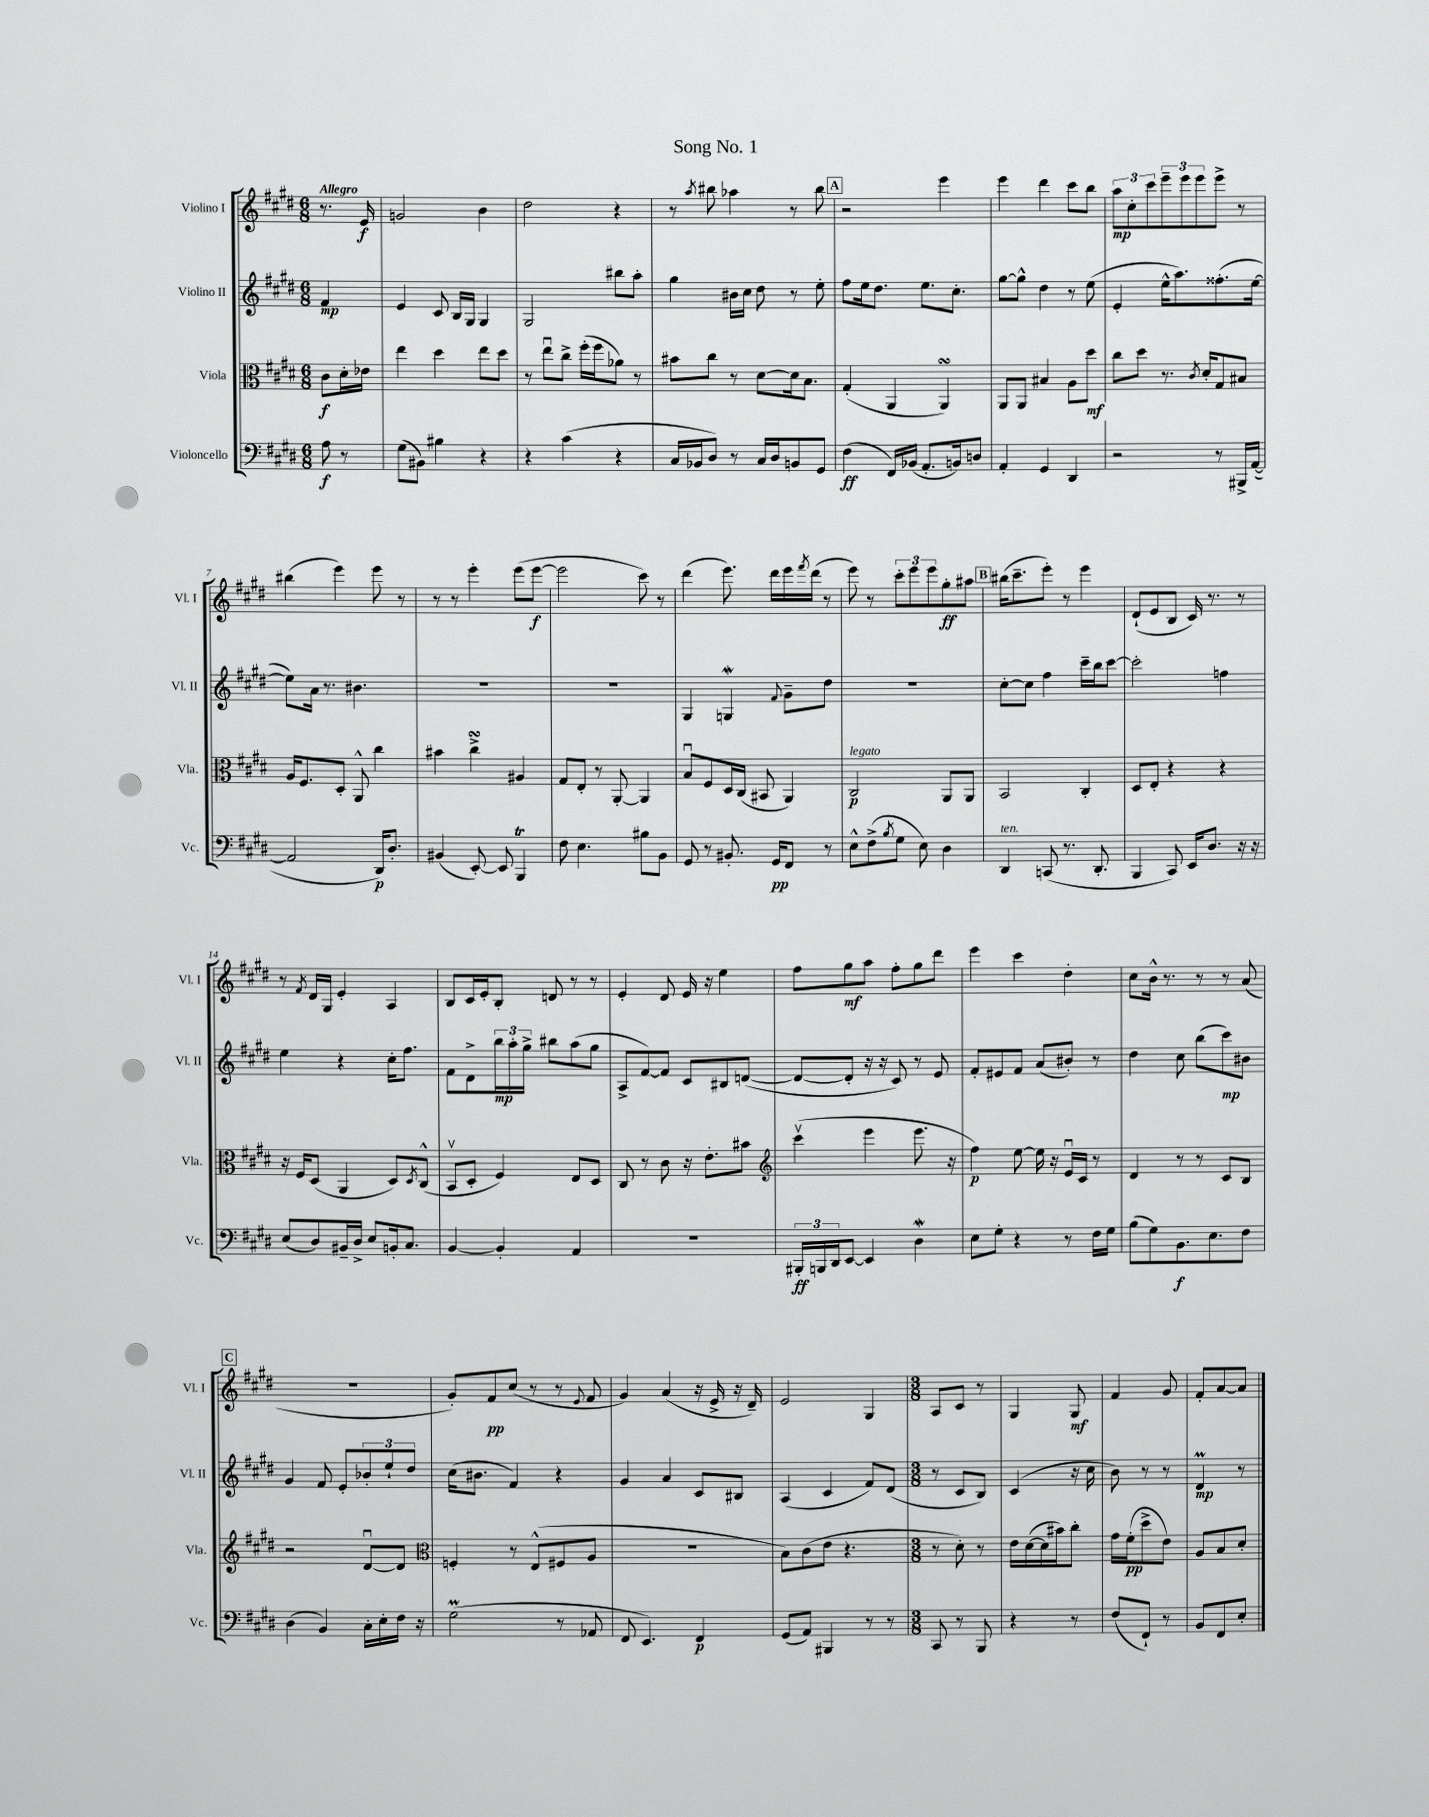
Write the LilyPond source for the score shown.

\header { title = "Song No. 1" }
<<
\new StaffGroup <<
\new Staff = "s0" \with { instrumentName = "Violino I" shortInstrumentName = "Vl. I" } {
    \clef treble \key e \major \numericTimeSignature \time 6/8 \partial 4 \tempo "Allegro"
    r8. e'16\f |
    g'2 b'4 |
    dis''2 r4 |
    r8 \acciaccatura { a''8 } bis''8 aes''4 r8 bis''8 |
    \mark \markup { \box "A" } r2 e'''4 |
    e'''4 dis'''4 cis'''8 b''8 |
    \tuplet 3/2 { a''8\mp cis''8-. cis'''8 } \tuplet 3/2 { e'''8-- e'''8 e'''8 } e'''8-> r8 |
    bis''4( e'''4) e'''8 r8 |
    r8 r8 e'''4-. e'''8( e'''8~\f |
    e'''2 cis'''8) r8 |
    dis'''4( e'''8.) dis'''16 e'''16 \acciaccatura { fis'''8 } dis'''16( r8 |
    e'''8) r8 \tuplet 3/2 { cis'''8-. e'''8 e'''8 } gis''8-.\ff ais''8 |
    \mark \markup { \box "B" } bis''16( cis'''8.-- e'''8-.) r8 e'''4 |
    dis'8-!( e'8 b8 cis'16) r8. r8 |
    r8 \acciaccatura { fis'8 } dis'16 gis16 e'4-. a4 |
    b8 cis'16 e'16-. b8-. d'8 r8 r8 |
    e'4-. dis'8 e'16 r16 e''4 |
    fis''8 gis''8\mf a''8 fis''8-. gis''8 dis'''8 |
    e'''4 cis'''4 dis''4-. |
    cis''8 b'16-^ r8. r8 r8 a'8( |
    \mark \markup { \box "C" } R2. |
    gis'8-.) fis'8\pp cis''8( r8 r8 \appoggiatura { e'8 } fis'8 |
    gis'4) a'4( r16 e'16-> r16 dis'16--) |
    e'2 gis4 |
    \numericTimeSignature \time 3/8 a8 cis'8 r8 |
    gis4 gis8\mf |
    fis'4 gis'8 |
    fis'8-. a'8~ a'8 \bar "|." |
}
\new Staff = "s1" \with { instrumentName = "Violino II" shortInstrumentName = "Vl. II" } {
    \clef treble \key e \major \numericTimeSignature \time 6/8 \partial 4
    fis'4\mp |
    e'4 cis'8 b16 gis16 gis4 |
    gis2 bis''8 a''8-. |
    gis''4 bis'16 cis''16 dis''8 r8 e''8-. |
    \mark \markup { \box "A" } fis''8 e''16 dis''8. e''8. cis''8.-. |
    gis''8~ gis''8-^ dis''4 r8 e''8( |
    e'4-. e''16-^ a''8.) fisis''8.-.( e''16~ |
    e''8) a'16 r8. bis'4. |
    R2. |
    R2. |
    gis4 g4\mordent \appoggiatura { fis'8 } gis'8-- dis''8 |
    R2. |
    \mark \markup { \box "B" } cis''8~-. cis''8 fis''4 cis'''16-- b''16 cis'''8~ |
    cis'''2-. f''4 |
    e''4 r4 cis''16-. fis''8. |
    fis'8 dis'8-> \tuplet 3/2 { b''16\mp a''16-. gis''16-> } bis''8 a''8( gis''8 |
    a8-> fis'8~) fis'8 cis'8 bis8 d'8~( |
    d'8~ d'8-. r16 r16 cis'8) r8 e'8 |
    fis'8-. eis'8 fis'8 a'8( bis'8-.) r8 |
    dis''4 cis''8 b''8( cis'''8\mp) bis'8 |
    \mark \markup { \box "C" } gis'4 fis'8 e'8-. \tuplet 3/2 { bes'8-. e''8-! dis''8 } |
    cis''16( bis'8. fis'4) r4 |
    gis'4 a'4 cis'8 bis8 |
    a4( cis'4 fis'8) dis'8( |
    \numericTimeSignature \time 3/8 r8 cis'8 b8) |
    cis'4( r16 cis''16 |
    b'8) r8 r8 |
    dis'4\prall\mp r8 \bar "|." |
}
\new Staff = "s2" \with { instrumentName = "Viola" shortInstrumentName = "Vla." } {
    \clef alto \key e \major \numericTimeSignature \time 6/8 \partial 4
    cis'8\f dis'16-. ees'16 |
    e''4 dis''4 e''8 dis''8 |
    r8 e''8\downbow cis''8-> fis''16-.( fis''16 aes'8) r8 |
    bis'8 cis''8 r8 dis'8~ dis'16 b8. |
    \mark \markup { \box "A" } gis4-.( a,4 a,4\turn) |
    a,8 a,8 bis4 a8 dis''8\mf |
    cis''8 dis''8 r8. \acciaccatura { cis'8 } dis'16-. gis8 bis8 |
    a16 fis8. dis8-. a,8-^ cis''4 |
    bis'4 cis''4->\turn ais4 |
    gis8 e8-. r8 a,8~-. a,4 |
    b8\downbow fis8 dis16 cis16( bis,8 a,4) |
    cis2\p^\markup { \italic "legato" } a,8 a,8 |
    \mark \markup { \box "B" } b,2 cis4-. |
    dis8 e8-. r4 r4 |
    r16 fis16 dis8( a,4 dis8) \acciaccatura { dis8 } cis8-^( |
    b,8\upbow dis8-. fis4) e8 dis8 |
    cis8 r8 cis'8 r16 e'8.-. bis'8 |
    \clef treble cis'''4\upbow( e'''4 e'''8. r16 |
    fis''4\p) e''8~ e''16 r16 e'16\downbow cis'16 r8 |
    dis'4 r8 r8 cis'8 b8 |
    \mark \markup { \box "C" } r2 dis'8~\downbow dis'8 |
    \clef alto f4-. r8 e8-^( fis8 a8 |
    R2. |
    b8) cis'8( e'8 r4. |
    \numericTimeSignature \time 3/8 r8 dis'8-.) r8 |
    e'16 dis'16~( dis'16 bis'16) cis''8-. |
    gis'16 fis'16-.\pp( dis''8-> e'8) |
    a8 b8 dis'8-. \bar "|." |
}
\new Staff = "s3" \with { instrumentName = "Violoncello" shortInstrumentName = "Vc." } {
    \clef bass \key e \major \numericTimeSignature \time 6/8 \partial 4
    a8\f r8 |
    gis8( bis,8) bis4 r4 |
    r4 cis'4( r4 |
    cis16 bes,16 dis8) r8 cis16 dis16 b,8 gis,8 |
    \mark \markup { \box "A" } fis4\ff( fis,16) bes,16( a,8.-. b,16) d8 |
    a,4-. gis,4 dis,4 |
    r2 r8 bis,,16-> a,16~( |
    a,2 dis,16\p) dis8.-. |
    bis,4( e,8~-.) e,8 b,,4\trill |
    fis8 e4. bis8 b,8 |
    gis,8 r8 bis,8.-. gis,16\pp fis,8 r8 |
    e8-^ fis8->( \acciaccatura { b8 } gis8 e8) dis4 |
    \mark \markup { \box "B" } dis,4^\markup { \italic "ten." } c,8( r8. dis,8.-. |
    b,,4 cis,8) e,16 dis8. r16 r16 |
    e8( dis8) bis,16-- dis16-> e8 b,16-. cis8. |
    b,4~ b,4-. a,4 |
    R2. |
    \tuplet 3/2 { bis,,16-.\ff b,,16 dis,16 } e,8~ e,4 dis4\mordent |
    e8 gis8-. r4 r8 fis16 gis16 |
    b8( gis8) b,8.\f e8. fis8 |
    \mark \markup { \box "C" } dis4( b,4) cis16-. e16-. fis16 r16 |
    gis2\prall( r8 aes,8 |
    fis,8 e,4.) fis,4\p |
    gis,8( a,8) bis,,4 r8 r8 |
    \numericTimeSignature \time 3/8 cis,8 r8 b,,8 |
    r4 r8 |
    fis8( fis,8-!) r8 |
    b,8 fis,8 e8-. \bar "|." |
}
>>
>>
